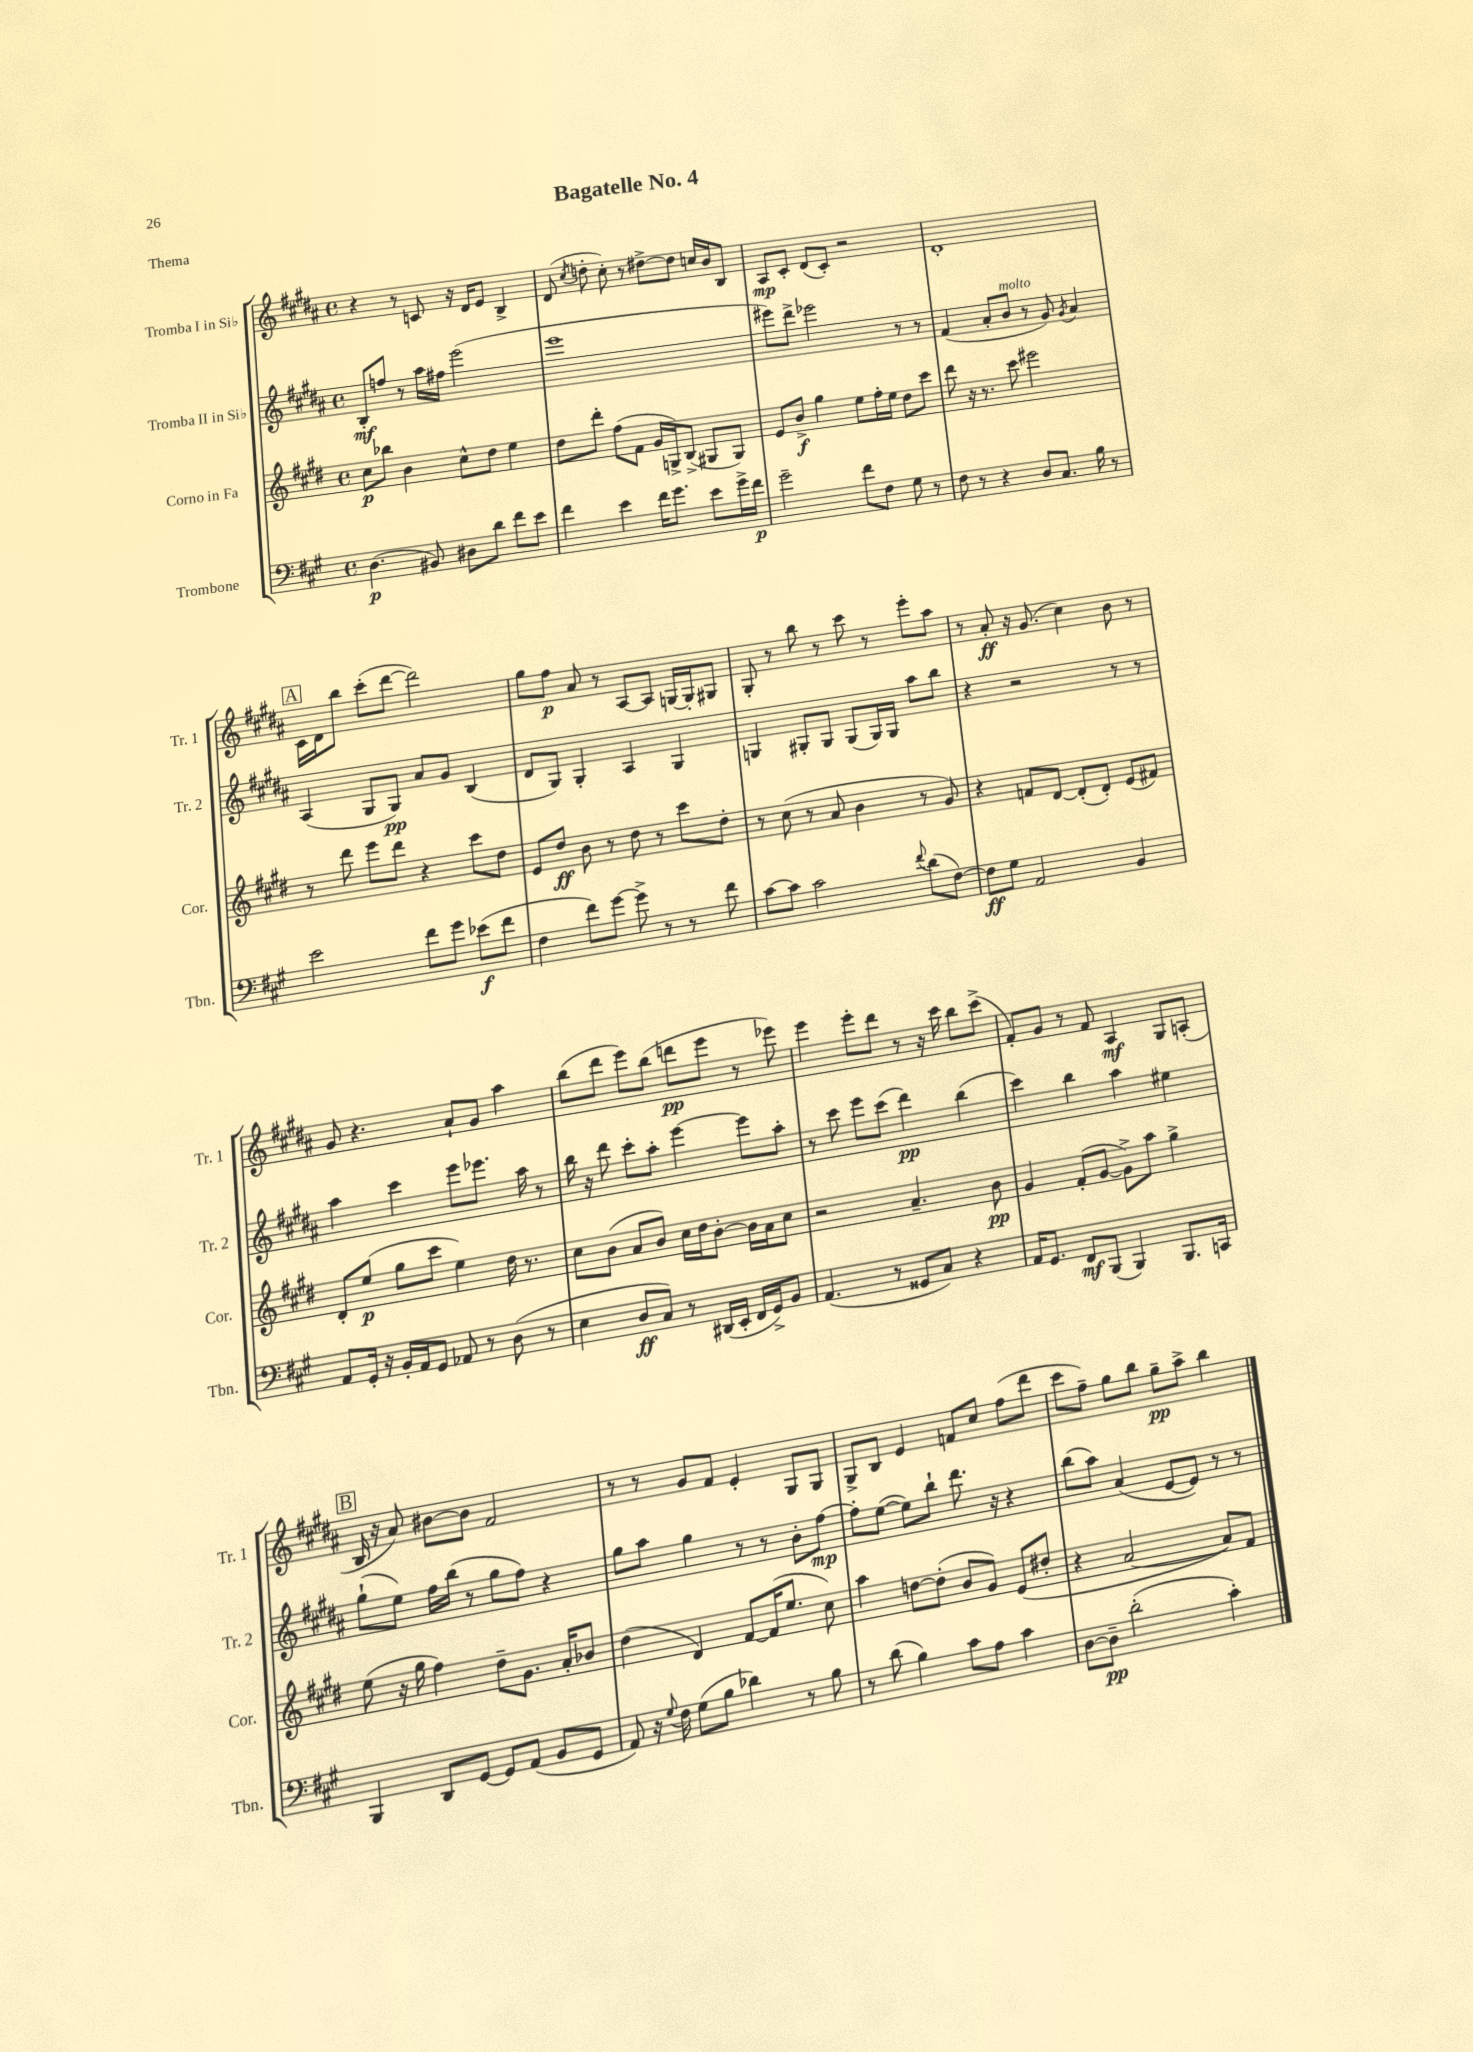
\header { title = "Bagatelle No. 4" piece = "Thema" }
<<
\new StaffGroup <<
\new Staff = "s0" \with { instrumentName = "Tromba I in Sib" shortInstrumentName = "Tr. 1" } {
    \clef treble \key b \major \defaultTimeSignature \time 4/4
    \autoBeamOff r4 r8 c'8 r16 dis'16[ e'8] b4-> |
    dis'8( \acciaccatura { cis''8 } d''8-. cis''8-.) r8 dis''8[~-> dis''8] c''16[ b'16 b8] |
    ais8[\mp cis'8]-. dis'8[( cis'8]-.) r2 |
    dis'1-. |
    \mark \markup { \box "A" } cis'16[ dis'16 b''8] cis'''8[-.( dis'''8]~ dis'''2) |
    gis''8[ fis''8]\p ais'8 r8 ais8[~ ais8] g16[~ g16-. gis8] |
    gis8-. r8 b''8 r8 cis'''8 r8 e'''8[-. ais''8] |
    r8 ais'8-.\ff r16 gis'8.( cis''4) b'8 r8 |
    gis'8 r4. ais'8[-! gis'8] ais''4 |
    b''8[( dis'''8] e'''8[) b''8]( d'''8[\pp e'''8] r8 ees'''8) |
    e'''4 e'''8[-. dis'''8] r8 r16 cis'''16 b''8[ cis'''8]->( |
    fis'8[-.) gis'8] r8 fis'8 ais4\mf gis8[ a8]-.( |
    \mark \markup { \box "B" } b16 r16 ais'8) bis'8[~ bis'8] fis'2 |
    r8 r8 gis'8[ fis'8] e'4-. gis8[ gis8] |
    gis8[-> b8] e'4 f'8[ cis''8] fis''8[( dis'''8] |
    cis'''8[ fis''8]--) gis''8[ b''8] gis''8[--\pp ais''8]-> b''4 \bar "|." |
}
\new Staff = "s1" \with { instrumentName = "Tromba II in Sib" shortInstrumentName = "Tr. 2" } {
    \clef treble \key b \major \defaultTimeSignature \time 4/4
    \autoBeamOff b8[-.\mf f''8] r8 ais''16[ fis''16] e'''2( |
    e'''1 |
    eis'''8[) dis'''8]-> ees'''2 r8 r8 |
    fis'4( ais'8[-. b'8]^\markup { \italic "molto" } r8 gis'8) \acciaccatura { gis'8 } ais'4 |
    \mark \markup { \box "A" } ais4( gis8[ gis8]\pp) ais'8[ gis'8] b4( |
    dis'8[ gis8]) gis4-. ais4 gis4 |
    g4 gis8[-. gis8] gis8[( gis16) gis16] ais''8[ b''8] |
    r4 r2 r8 r8 |
    ais''4 cis'''4 e'''8[ ees'''8.] ais''16 r8 |
    b''16 r16 dis'''8 cis'''8[-. ais''8]-. e'''4~ e'''8[ ais''8]-. |
    r8 cis'''8 e'''8[ cis'''8]( dis'''4\pp) b''4( |
    cis'''4) b''4 ais''4 eis''4 |
    \mark \markup { \box "B" } gis''8[-!( e''8]) fis''16[ b''16]( r8 gis''8[ fis''8]) r4 |
    gis''8[ ais''8] gis''4 r8 r8 b'8[-. fis''8]~\mp |
    fis''8[-. e''8]~( e''8[) b''8]-! dis'''8. r16 r4 |
    b''8[( ais''8]) ais'4( e'8[~ e'8]) r8 r8 \bar "|." |
}
\new Staff = "s2" \with { instrumentName = "Corno in Fa" shortInstrumentName = "Cor." } {
    \clef treble \key e \major \defaultTimeSignature \time 4/4
    \autoBeamOff cis''8[\p bes''8] b'4 cis''8[-^ dis''8] e''4 |
    dis''8[ dis'''8]-. fis''8[( fis'8] gis'16[ g16->) b8]->( gis8[ gis8]) |
    e'8[ b'8]->\f gis''4 e''8[ fis''16-. e''16] dis''8[ cis'''8] |
    dis'''8 r16 r8. cis'''8 eis'''2 |
    \mark \markup { \box "A" } r8 dis'''8 e'''8[ dis'''8] r4 cis'''8[ dis''8] |
    e'8[ dis''8]\ff b'8 r8 dis''8 r8 cis'''8[ dis''8]-. |
    r8 cis''8( r8 a'8 b'4 r8 gis'8) |
    r4 f'8[ dis'8]~ dis'8[-.( dis'8]-.) e'8[( fis'8]) |
    dis'8[-. e''8]\p( gis''8[ cis'''8] e''4) dis''16 r8. |
    cis''8[ b'8]( a'8[ b'8]) cis''16[ dis''16 b'8]~-. b'16[ a'16 cis''8] |
    r2 a'4.-- b'8\pp |
    gis'4 fis'8[-.( gis'8]~ gis'8[->) a''8] gis''4-> |
    \mark \markup { \box "B" } e''8( r16 gis''16 fis''4) dis''8[-- gis'8.] a'16[-. bes'8] |
    dis''4( dis'4) fis'8[~ fis'16( e''8.] cis''8) |
    a''4 d''8[~ d''8]-.( b'8[ gis'8]) e'8[( dis''8]-. |
    r4 a'2~ a'8[) fis'8] \bar "|." |
}
\new Staff = "s3" \with { instrumentName = "Trombone" shortInstrumentName = "Tbn." } {
    \clef bass \key a \major \defaultTimeSignature \time 4/4
    \autoBeamOff d4.\p( bis,8) dis8[ d'8] fis'8[ e'8] |
    fis'4 e'4 fis'16[ gis'8.] e'8[ gis'16-> fis'16]\p |
    gis'2-- fis'8[ fis8] gis8 r8 |
    fis8 r8 r4 d8[ cis8.] b16 r8 |
    \mark \markup { \box "A" } e'2 fis'8[ gis'8] ees'8[\f( fis'8] |
    fis4 fis'8[) gis'8]~ gis'8-> r8 r8 fis'8 |
    cis'8[~ cis'8] cis'2 \appoggiatura { fis'8 } d'8[( fis8]~) |
    fis8[\ff gis8] a,2 b,4 |
    a,8[ gis,16]-. r16 b,16[-. a,16 gis,8] aes,8 r8 d8( r8 |
    e4 d8[\ff cis8]) r8 dis,16[( e,16]-. fis,16[ gis,16->) b,8] |
    a,4.( r8 gisis,8[ cis8]) r4 |
    a,16[ gis,8.] fis,8[\mf b,,8]( b,,4) b,,8.[ c,16] |
    \mark \markup { \box "B" } b,,4 d,8[ gis,8]~ gis,8[ a,8]( b,8[ gis,8] |
    a,8) r16 \appoggiatura { gis8 } fis16 gis8[( b8] des'4) r8 b8 |
    r8 d'8( b4) cis'8[ a8] cis'4 |
    d8[~ d8]--\pp d'2-.( cis'4-.) \bar "|." |
}
>>
>>
\layout { \context { \Score \remove "Bar_number_engraver" } }
